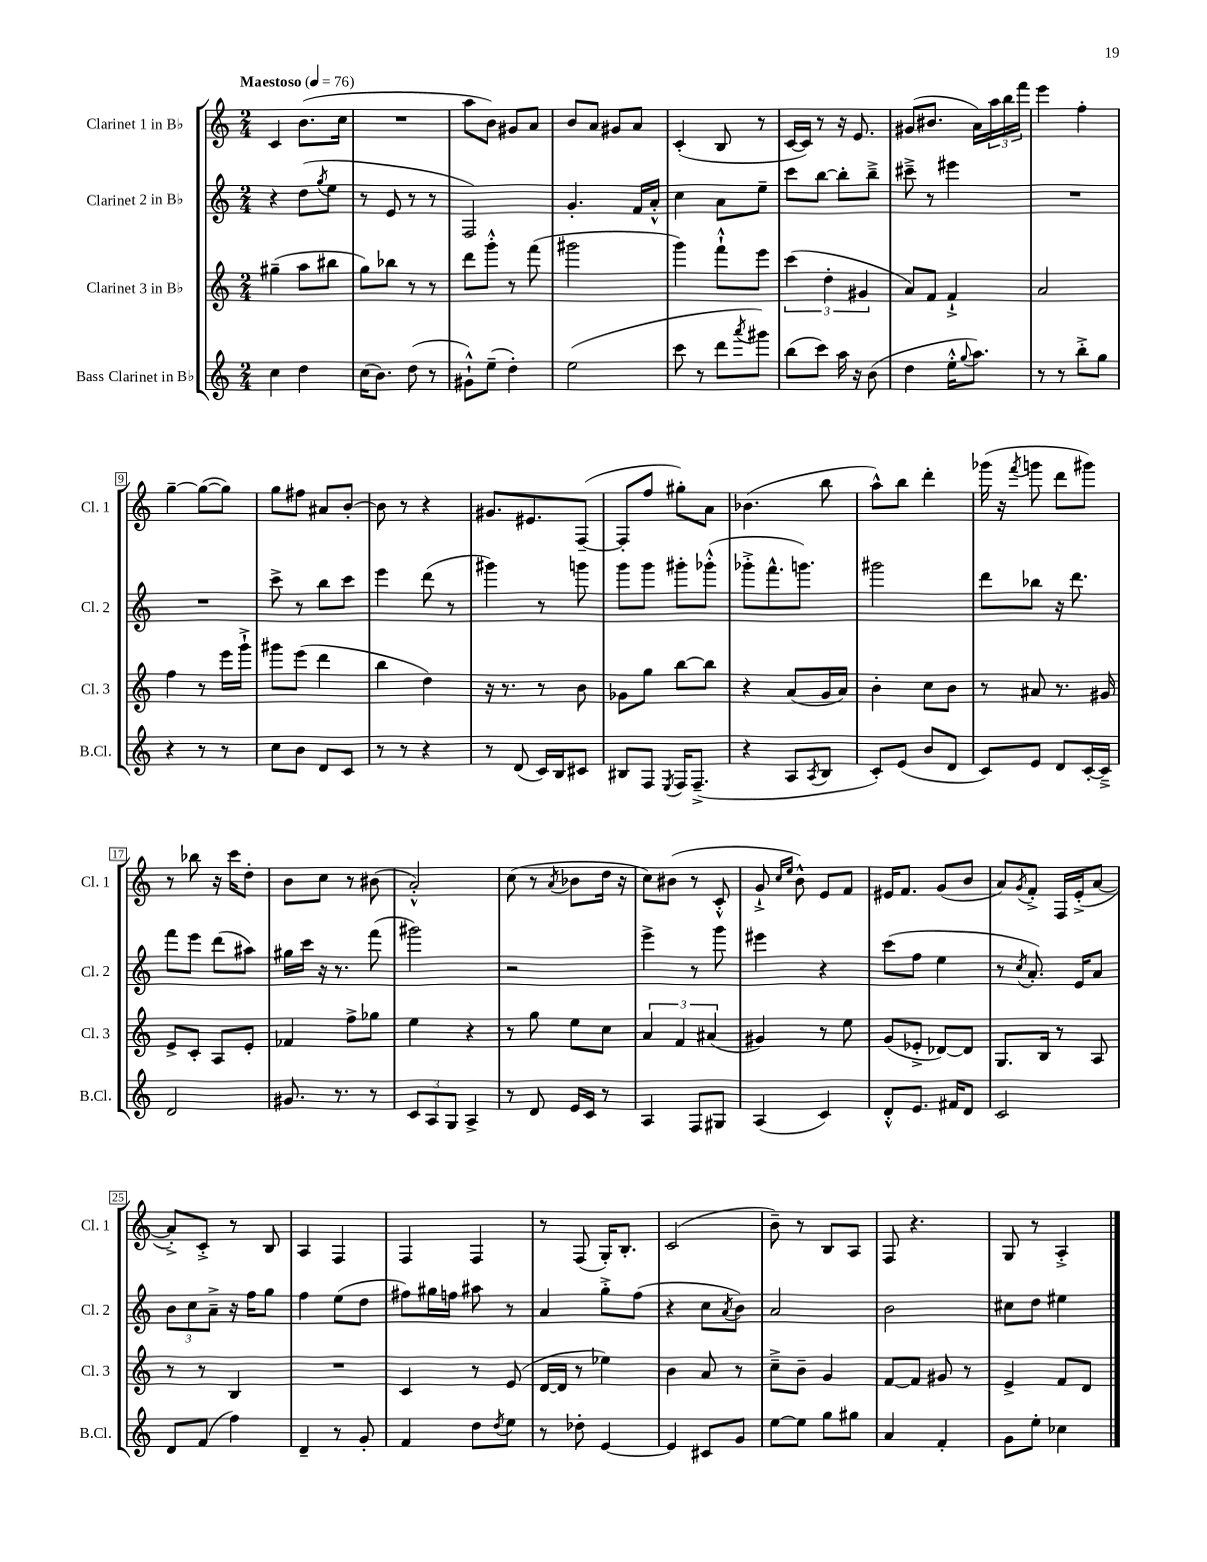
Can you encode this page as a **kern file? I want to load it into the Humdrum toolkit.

**kern	**kern	**kern	**kern
*staff4	*staff3	*staff2	*staff1
*clefG2	*clefG2	*clefG2	*clefG2
*k[]	*k[]	*k[]	*k[]
*M2/4	*M2/4	*M2/4	*M2/4
*MM76	*MM76	*MM76	*MM76
4cc\	(4gg#~\	4r	4c/
4dd\	8aa\L	(8dd\L	(8.b\L
.	.	8qgg/	.
.	8bb#\J	8ee\J	.
.	.	.	16cc\Jk
=	=	=	=
(16cc\LK	8gg\L)	8r	2r
8.b\J)	.	.	.
.	8bb-\J	8e/	.
(8dd\	8r	8r	.
8r	8r	8r	.
=	=	=	=
8g#`^^\L)	8ddd\L	2F/)	8aa\L
(8ee~\J	8ggg'^^\J	.	8b\J)
4dd'\)	8r	.	8g#/L
.	(8fff\	.	8a/J
=	=	=	=
(2ee\	2ggg#\	4.g'/	8b/L
.	.	.	8a/J
.	.	.	8g#/L
.	.	16f/LL	8a/J
.	.	16a'^^/JJ	.
=	=	=	=
8ccc\	4ggg\)	4cc\	(4c'/
8r	.	.	.
8ddd\L	8fff`^^\L	8a\L	8B/
8qaaa/	.	.	.
8ggg#\J)	8eee\J	8ee~\J	8r
=	=	=	=
(8bb\L	(6ccc\	8ccc\L	[16c/LL
.	.	.	16c/]JJ)
8ccc\J)	.	[8bb\J	8r
.	6dd'\	.	.
16aa\	.	8bb'\]L	16r
16r	.	.	8.e/
.	6g#/	.	.
(8b\	.	8bb~^\J	.
=	=	=	=
4dd\	8a/L)	8ccc#~^\	(8g#/L
.	8f/J	8r	8.b#/J
16ee'^^\LK	4f`^/	4eee#\	.
8qqgg/	.	.	.
8.aa\J)	.	.	16a\LL)
.	.	.	24aa\
.	.	.	24bb\
.	.	.	24fff\JJ
=	=	=	=
8r	2a/	2r	4eee\
8r	.	.	.
8bb'^\L	.	.	4ff'\
8gg\J	.	.	.
=	=	=	=
4r	4ff\	2r	[4gg~\
8r	8r	.	(8gg\_L
8r	16eee\LL	.	8gg\]J)
.	16ggg`^\JJ	.	.
=	=	=	=
8cc\L	8ggg#\L	8ccc^\	8gg\L
8b\J	(8eee\J	8r	8ff#\J
8d/L	4ddd\	8bb\L	8a#/L
8c/J	.	8ccc\J	[8b'/J
=	=	=	=
8r	4bb\	4eee\	8b\]
8r	.	.	8r
4r	4dd\)	(8ddd\	4r
.	.	8r	.
=	=	=	=
8r	16r	4ggg#\)	8.g#/L
.	8.r	.	.
(8d/	.	.	.
.	.	.	8.e#/
16c/LL)	8r	8r	.
16B/J	.	.	.
8c#/J	8b\	8ggg\	([8F~/J
=	=	=	=
8B#/L	8g-\L	8ggg\L	8F'/]L
8F/J	8gg\J	8ggg\J	8ff/J
8qE/	.	.	.
16F/LK	[8bb\L	8ggg#'\L	8gg#'\L)
(8.F~^/J	.	.	.
.	8bb\]J	(8ggg-'^^\J	8a\J
=	=	=	=
4r	4r	8ggg-'^\L	(4.b-\
.	.	8.fff^^\	.
8A/L	(8a/L	.	.
.	.	8.ggg\J)	.
8qA/	.	.	.
8B/J	16g/L	.	8bb\
.	16a/JJ)	.	.
=	=	=	=
8c'/L)	4b'\	2ggg#\	8aa^^\L)
(8e/J	.	.	8bb\J
8b/L	8cc\L	.	4ddd'\
8d/J	8b\J	.	.
=	=	=	=
8c/L)	8r	8ddd\L	(16ggg-\
.	.	.	16r
.	.	.	8qfff/
8e/J	8a#/	8bb-\J	8ggg\
8d/L	8.r	16r	8ddd\L
.	.	8.ddd\	.
[16c'/L	.	.	8ggg#\J)
16c~^/]JJ	16g#/	.	.
=	=	=	=
2d/	8e^/L	8fff\L	8r
.	8c'/J	8eee\J	8bb-\
.	8A/L	(8ddd\L	16r
.	.	.	16ccc\LK
.	8e'/J	8aa#\J)	8dd'\J
=	=	=	=
8.g#/	4f-/	16gg#\LL	8b\L
.	.	16ccc\JJ	.
.	.	16r	8cc\J
8.r	.	8.r	.
.	8ff^\L	.	8r
8r	8gg-\J	(8fff\	(8b#\
=	=	=	=
12c/L	4ee\	2ggg#\)	2a'^^/)
12A/	.	.	.
12G/J	.	.	.
4A^/	4r	.	.
=	=	=	=
8r	8r	2r	(8cc\
8d/	8gg\	.	8r
.	.	.	8qa/
16e/LL	8ee\L	.	8b-\L
16c/JJ	.	.	.
8r	8cc\J	.	16dd\Jk
.	.	.	16r
=	=	=	=
4A/	6a/	4eee^\	8cc\L)
.	.	.	(8b#\J
.	6f/	.	.
8F/L	.	8r	8r
.	(6a#/	.	.
8G#/J	.	8ggg\	8c'^^/
=	=	=	=
(4A/	4g#/)	4eee#\	8g`^/
.	.	.	16qqcc/LL
.	.	.	16qqee/JJ
.	.	.	8b^^\)
4c/)	8r	4r	8e/L
.	8ee\	.	8f/J
=	=	=	=
8d'^^/L	(8g/L	(8ccc\L	16e#/LK
.	.	.	8.f/J
8.e/J	8e-'^/J	8ff\J	.
.	[8d-/L)	4ee\	(8g/L
16f#/LK	.	.	.
8d/J	8d-/]J	.	8b/J
=	=	=	=
2c/	8.G/L	8r	8a/L)
.	.	8qcc/	8qg/
.	.	8.a'/)	8f'^/J
.	16B/Jk	.	.
.	8r	.	16F/LL
.	.	16e/LK	(16e'^/J
.	8A/	8a/J	[8a/J
=	=	=	=
8d/L	8r	12b\L	8a'^/]L)
.	.	12cc\	.
(8f/J	8r	.	8c'^/J
.	.	12a~^\J	.
4ff\)	4B/	16r	8r
.	.	16ff\LK	.
.	.	8gg\J	8B/
=	=	=	=
4d~/	2r	4ff\	4A/
8r	.	(8ee\L	4F/
8g'/	.	8dd\J	.
=	=	=	=
4f/	4c/	8ff#\L)	4F/
.	.	16gg#\L	.
.	.	16ff\JJ	.
8dd\L	8r	8aa#\	4F/
8qdd/	.	.	.
8ee\J	(8e/	8r	.
=	=	=	=
8r	[16d/LL	4a/	8r
.	16d/]JJ	.	.
8dd-'\	8r	.	(8F/
[4e/	4ee-\)	8gg'^\L	16G'/LK)
.	.	.	8.B'/J
.	.	(8ff\J	.
=	=	=	=
4e/]	4b\	4r	(2c/
8c#/L	8a/	8cc\L	.
.	.	8qa/	.
8g/J	8r	8b\J)	.
=	=	=	=
[8ee\L	8cc~^\L	2a/	8b~\)
8ee\]J	8b~\J	.	8r
8gg\L	4g/	.	8B/L
8gg#\J	.	.	8A/J
=	=	=	=
4a/	[8f/L	2b\	8F/
.	8f/]J	.	4.r
4f'/	8g#/	.	.
.	8r	.	.
=	=	=	=
8g\L	4e^/	8cc#\L	8G/
8ee'\J	.	8dd\J	8r
4cc-\	8f/L	4ee#\	4A'^/
.	8d/J	.	.
==	==	==	==
*-	*-	*-	*-
